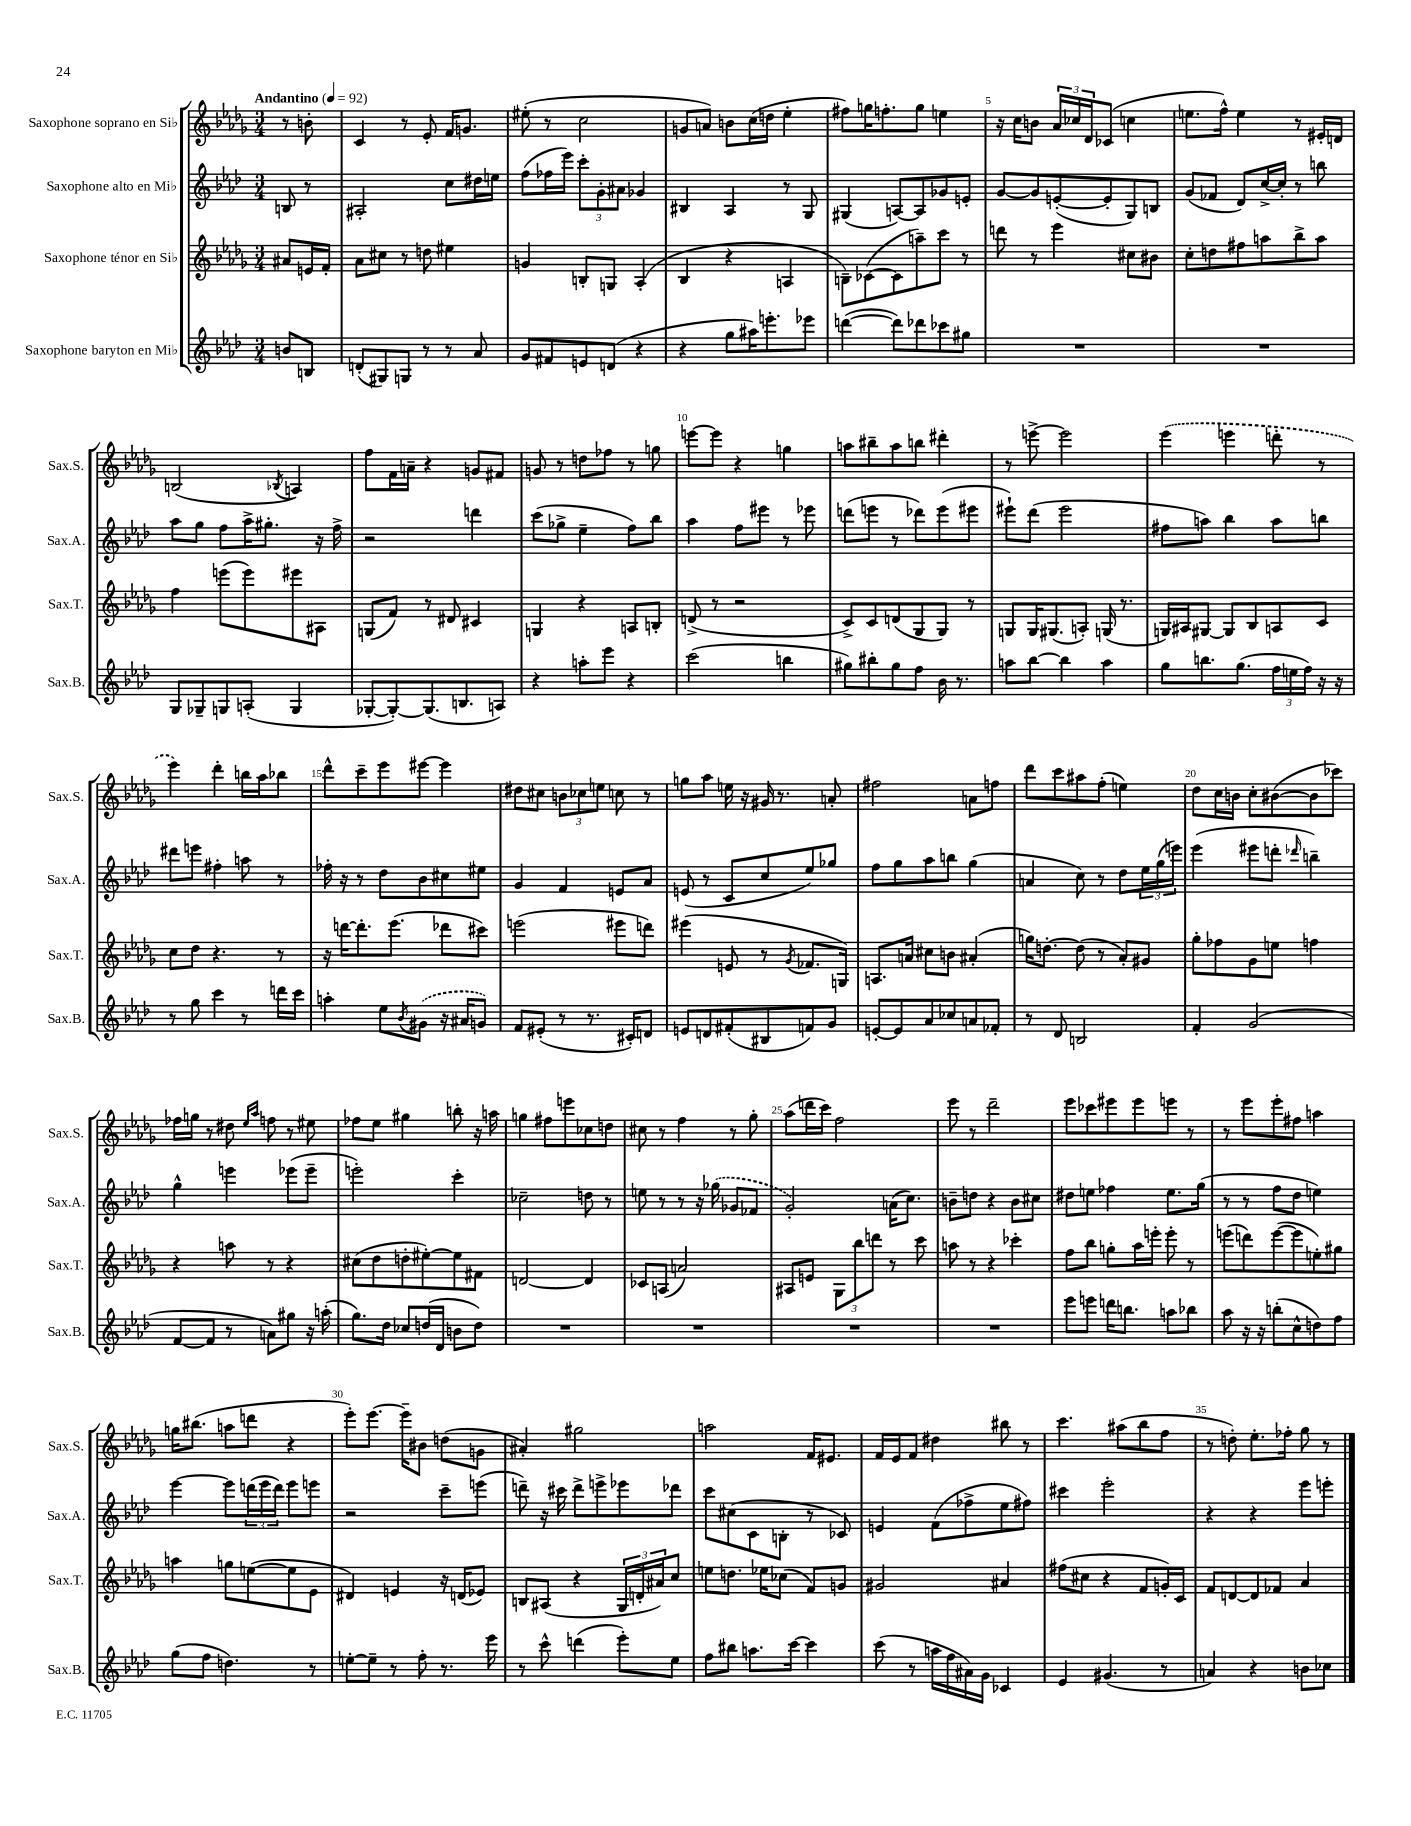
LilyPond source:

<<
\new StaffGroup <<
\new Staff = "s0" \with { instrumentName = "Saxophone soprano en Sib" shortInstrumentName = "Sax.S." } {
    \clef treble \key des \major \numericTimeSignature \time 3/4 \partial 4 \tempo "Andantino" 4 = 92
    r8 b'8-. |
    c'4 r8 ees'8-. f'16 g'8. |
    eis''8-.( r8 c''2 |
    g'8 a'8) b'8 c''16( d''16 ees''4-. |
    fis''8) g''16 f''8.-. g''8 e''4 |
    r16 c''16 b'8 \tuplet 3/2 { aes'16 ces''16 des'16 } ces'8( c''4 |
    e''8. f''16-^) e''4 r8 eis'16-. d'16 |
    b2( \acciaccatura { bes8 } a4) |
    f''8 f'16 a'16-- r4 g'8 fis'8 |
    g'8 r8 d''8 fes''8 r8 g''8 |
    e'''8~ e'''8 r4 g''4 |
    a''8 bis''8-- a''8 b''8 dis'''4-. |
    r8 e'''8~-> e'''2 |
    \once \slurDashed ees'''4( e'''4 d'''8-. r8 |
    ees'''4) des'''4-. b''16 aes''16 bes''8 |
    des'''8-^ c'''8-- ees'''8 eis'''8~ eis'''4 |
    dis''8 cis''8 \tuplet 3/2 { b'8 ces''8 e''8 } c''8 r8 |
    g''8 aes''8 e''16 r16 gis'16 r8. a'8-. |
    fis''2 a'8 f''8 |
    des'''8 c'''8 ais''8 f''8-.( e''4) |
    des''8 c''16 b'16 c''8-. bis'8~( bis'8 ces'''8) |
    fes''16 g''16 r8 dis''8 \grace { ees''16 aes''16 } f''8 r8 eis''8 |
    fes''8 ees''8 gis''4 b''8-. r16 a''16 |
    g''4 fis''8 e'''8 ces''8 d''8 |
    cis''8 r8 f''4 r8 ges''8-. |
    aes''8( d'''16 c'''16) f''2 |
    ees'''8 r8 des'''2-- |
    ees'''8 ces'''8 eis'''8 eis'''8 e'''8 r8 |
    r8 ees'''8 ees'''8-. fis''8 a''4 |
    g''16 bis''8.( a''8 d'''8 r4 |
    ees'''8-.) ees'''8.~ ees'''16-- bis'8 d''8( g'8 |
    ais'4-.) gis''2 |
    a''2 f'16 eis'8. |
    f'16 ees'16 f'8 dis''4 bis''8 r8 |
    c'''4. ais''8( bes''8 f''8 |
    r8 d''8-.) ees''8.-. fes''16-. ges''8 r8 \bar "|." |
}
\new Staff = "s1" \with { instrumentName = "Saxophone alto en Mib" shortInstrumentName = "Sax.A." } {
    \clef treble \key aes \major \numericTimeSignature \time 3/4 \partial 4
    b8 r8 |
    ais2-. c''8 dis''16 e''16 |
    f''8( fes''16 ees'''16) \tuplet 3/2 { c'''8-. g'8-. ais'8 } ges'4 |
    bis4 aes4 r8 g8 |
    gis4( a8~) a8 ges'8 e'8-. |
    g'8~ g'8 e'8~-.( e'8-. g8) b8 |
    g'8( fes'8 des'8) c''16~-> c''16-. r8 b''8 |
    aes''8 g''8 f''8 aes''16-> gis''8.-. r16 f''16-> |
    r2 d'''4 |
    c'''8( ges''8-> ees''4-- f''8) bes''8 |
    aes''4 f''8 eis'''8 r8 ees'''8 |
    d'''8( e'''8 r8 des'''8) e'''8( eis'''8 |
    eis'''8-!) des'''8( eis'''2 |
    fis''8 a''8) bes''4 a''8 b''8 |
    dis'''8 e'''8 fis''4-. a''8 r8 |
    fes''16-. r16 r8 des''8 bes'8 cis''8 eis''8 |
    g'4 f'4 e'8 aes'8 |
    e'8( r8 c'8 c''8 ees''8) ges''8 |
    f''8 g''8 aes''8 b''8 g''4( |
    a'4 c''8) r8 des''8 \tuplet 3/2 { ees''16 g''16( e'''16) } |
    ees'''4( eis'''8 d'''8-. \grace { des'''16 } b''4--) |
    g''4-^ e'''4 ees'''8( ees'''8-- |
    e'''2-.) c'''4-. |
    ces''2-- d''8 r8 |
    e''8 r8 r8 r16 \once \slurDashed ges''16( ges'8 fes'8 |
    g'2-.) a'16( c''8.) |
    b'8-- d''8 r4 b'8 cis''8 |
    dis''8 e''8 fes''4 e''8. g''16( |
    r8 r8 f''8 des''8 e''4) |
    ees'''4~ ees'''8 \tuplet 3/2 { d'''16( ees'''16 d'''16) } ees'''8 e'''8 |
    r2 c'''8-- e'''8( |
    d'''8--) r16 cis'''16 d'''8-> e'''8-> ees'''8 des'''8 |
    c'''8 cis''8( c'8 b8-. r8 ces'8) |
    e'4 f'8( fes''8-> ees''8 fis''8) |
    cis'''4 ees'''2-. |
    r4 r4 ees'''8 e'''8-. \bar "|." |
}
\new Staff = "s2" \with { instrumentName = "Saxophone ténor en Sib" shortInstrumentName = "Sax.T." } {
    \clef treble \key des \major \numericTimeSignature \time 3/4 \partial 4
    ais'8 e'16 f'16-. |
    aes'8 cis''8 r8 d''8 eis''4 |
    g'4 b8-. g8 aes4-.( |
    bes4 r4 a4 |
    b8--) ces'8~( ces'8 a''8--) c'''8 r8 |
    d'''8 r8 ees'''4 cis''8 bis'8 |
    c''8-. d''8 fis''8 a''8 bes''8-> a''8 |
    f''4 e'''8( e'''8) eis'''8 ais8 |
    g8( f'8) r8 dis'8 cis'4 |
    g4 r4 a8 b8-. |
    d'8->( r8 r2 |
    c'8->) c'8 d'8( ges8 ges8) r8 |
    g8 g16 gis8.( a8-.) g16( r8. |
    g16) ais16 gis8~ gis8 bes8 a8 c'8 |
    c''8 des''8 r4. r8 |
    r16 d'''16~ d'''8.-. ees'''8.( des'''8 cis'''8) |
    e'''2( eis'''8 d'''8) |
    eis'''4( e'8 r8 \acciaccatura { ges'8 } fes'8. g16) |
    a8. a'16 cis''8 b'8 ais'4-.( |
    g''16) d''8.~-. d''8( r8 aes'8-.) gis'8 |
    ges''8-. fes''8 ges'8 e''8 f''4 |
    r4 a''8 r8 r4 |
    cis''8( des''8 d''8-. eis''8~-.) eis''8 fis'8 |
    d'2~ d'4 |
    ces'8 a8( a'2) |
    ais8 e'8 \tuplet 3/2 { ges8 bes''8 d'''8 } r8 c'''8 |
    a''8 r8 r4 ces'''4-. |
    f''8 bes''8 g''8-. aes''16 e'''16-. e'''8-. r8 |
    e'''8( d'''8) e'''8~( e'''8 e''8-.) gis''8 |
    a''4 g''8 e''8~( e''8 ees'8 |
    dis'4) e'4 r16 d'16( ees'8) |
    b8 ais8( r4 \tuplet 3/2 { ges16 d'16-. ais'16) } c''8 |
    e''8 d''8. ees''16 ces''8( f'8) g'8 |
    gis'2 ais'4 |
    fis''8( cis''8 r4 f'8 g'16-.) c'16 |
    f'8 d'8~ d'8 fes'8 aes'4 \bar "|." |
}
\new Staff = "s3" \with { instrumentName = "Saxophone baryton en Mib" shortInstrumentName = "Sax.B." } {
    \clef treble \key aes \major \numericTimeSignature \time 3/4 \partial 4
    b'8 b8 |
    d'8-.( gis8) g8 r8 r8 aes'8 |
    g'8 fis'8 e'8 d'8( r4 |
    r4 g''8 ais''16) e'''8.-. ees'''8 |
    d'''4~( d'''8) des'''8 ces'''8 gis''8 |
    R2. |
    R2. |
    g8 ges8-- g8 a8-.( g4 |
    ges8~-. ges8~-.) ges8.( b8. a8) |
    r4 a''8-. ees'''8 r4 |
    c'''2( b''4 |
    gis''8) bis''8-. gis''8 f''8 bes'16 r8. |
    a''8 bes''8~ bes''4 a''4 |
    g''8 b''8. g''8.( \tuplet 3/2 { f''16 e''16 f''16) } r16 r16 |
    r8 g''8 c'''4 r8 d'''16 c'''16 |
    a''4-. ees''8 \acciaccatura { bes'8 } \once \slurDashed gis'8( r16 ais'16 g'8) |
    f'8 eis'8-.( r8 r8. cis'16-.) d'8 |
    e'8 d'8 fis'8-.( bis8 f'8) g'8 |
    e'8~-. e'8 aes'8 ces''8 a'8 fes'8-. |
    r8 des'8 b2 |
    f'4-. g'2( |
    f'8~ f'8 r8 a'8) gis''8 r16 a''16-.( |
    g''8.) des''16 ces''8 d''16( des'16 b'8 d''8) |
    R2. |
    R2. |
    R2. |
    R2. |
    ees'''8 e'''8 d'''16 b''8. a''8 bes''8 |
    aes''8 r16 r16 b''8-.( c''8-^ d''8) f''8 |
    g''8( f''8 d''4.) r8 |
    e''8~-. e''8-- r8 f''8-. r8. ees'''16 |
    r8 c'''8-^ d'''4( ees'''8-.) ees''8 |
    f''8 bis''8 a''8. c'''16~ c'''4 |
    c'''8( r8 a''16 f''16 ais'16) g'16 ces'4 |
    ees'4 gis'4.( r8 |
    a'4) r4 b'8 ces''8 \bar "|." |
}
>>
>>
\layout { \context { \Score \override BarNumber.break-visibility = ##(#f #t #t) barNumberVisibility = #(every-nth-bar-number-visible 5) } }
